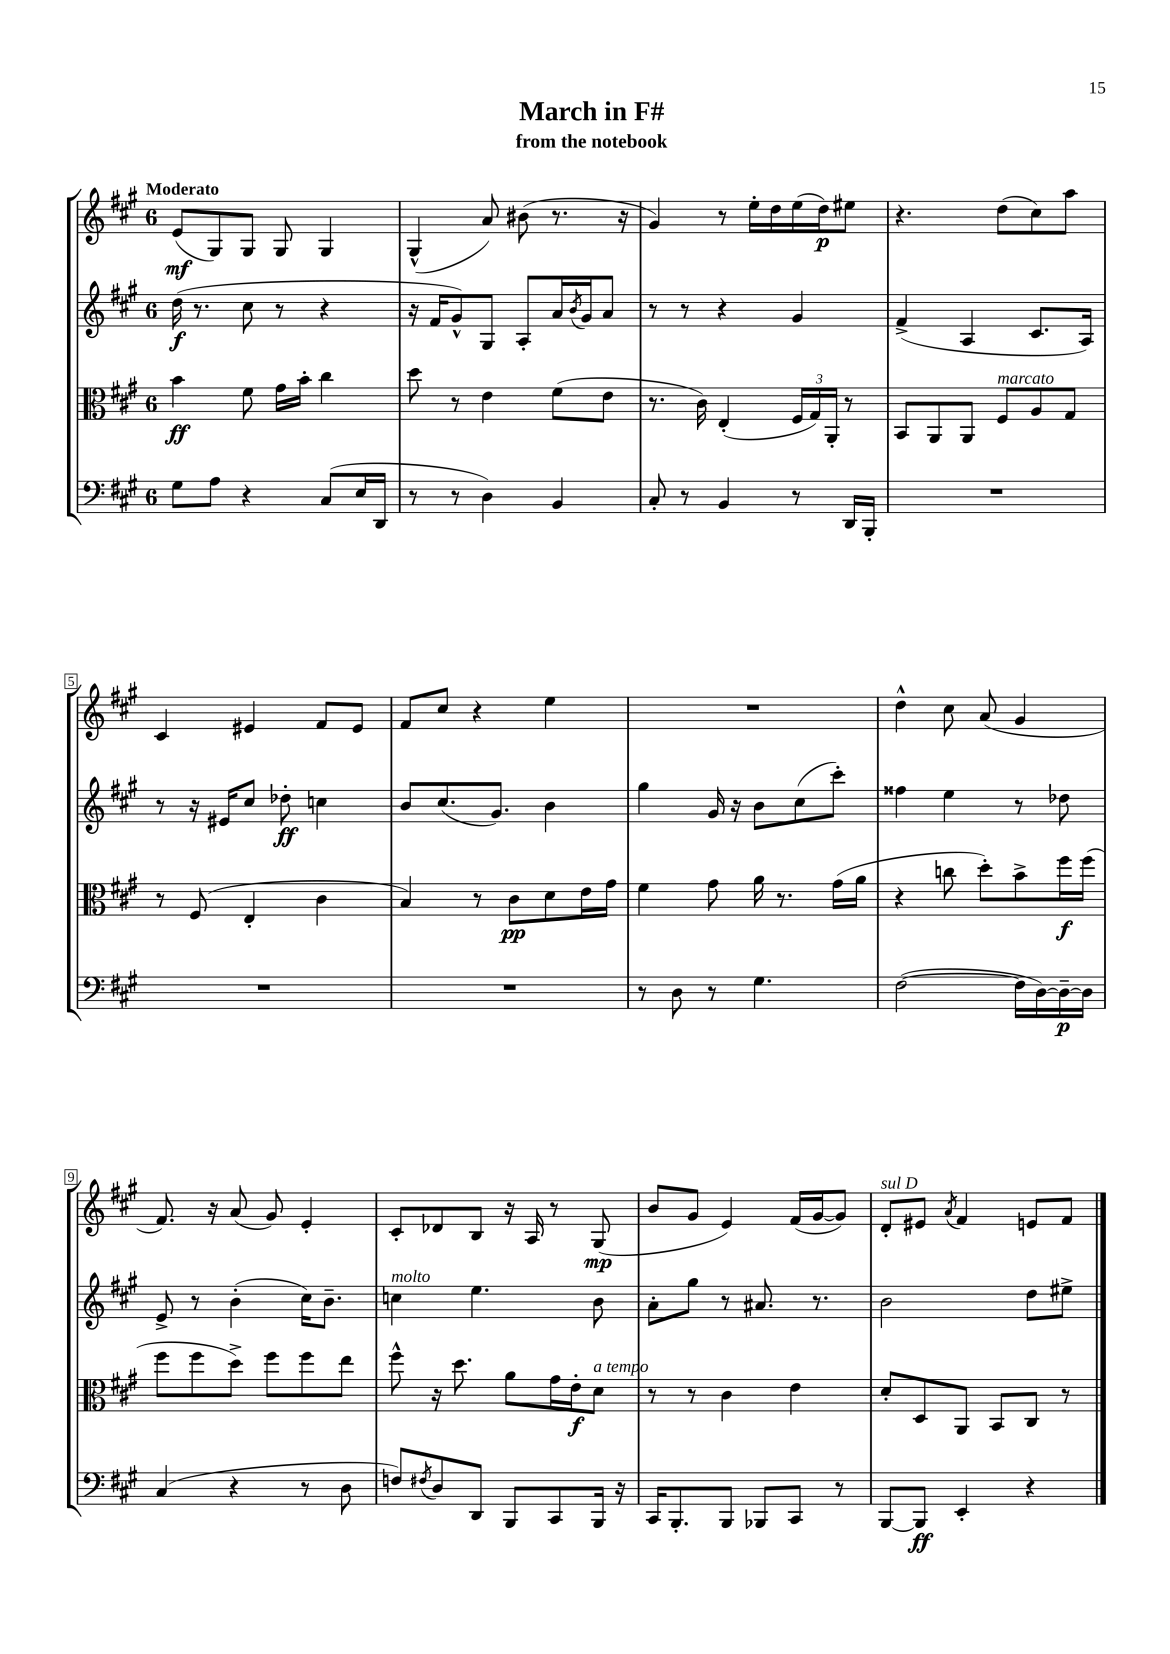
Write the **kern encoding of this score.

**kern	**dynam	**kern	**dynam	**kern	**dynam	**kern	**dynam
*part4	*part4	*part3	*part3	*part2	*part2	*part1	*part1
*staff4	*staff4	*staff3	*staff3	*staff2	*staff2	*staff1	*staff1
*clefF4	*	*clefC3	*	*clefG2	*	*clefG2	*
*k[f#c#g#]	*	*k[f#c#g#]	*	*k[f#c#g#]	*	*k[f#c#g#]	*
*M6/8	*	*M6/8	*	*M6/8	*	*M6/8	*
=1	=1	=1	=1	=1	=1	=1	=1
!	!	!	!	!	!	!LO:TX:a:B:t=Moderato	!
8G#\L	.	4b\	ff	(16dd\	f	(8e/L	mf
.	.	.	.	8.r	.	.	.
8A\J	.	.	.	.	.	8G#/)	.
4r	.	8f#\	.	8cc#\	.	8G#/J	.
.	.	16g#\LL	.	8r	.	8G#/	.
.	.	16b'\JJ	.	.	.	.	.
(8C#/L	.	4cc#\	.	4r	.	4G#/	.
16E/L	.	.	.	.	.	.	.
16DD/JJ	.	.	.	.	.	.	.
=2	=2	=2	=2	=2	=2	=2	=2
8r	.	8dd\	.	16r	.	(4G#^^/	.
.	.	.	.	16f#/KL	.	.	.
8r	.	8r	.	8g#^^/)	.	.	.
4D\)	.	4e\	.	8G#/J	.	8a/)	.
.	.	.	.	8A'/L	.	(8b#X\	.
4BB/	.	(8f#\L	.	16a/L	.	8.r	.
.	.	.	.	8qb/	.	.	.
.	.	.	.	16g#/J	.	.	.
.	.	8e\J	.	8a/J	.	.	.
.	.	.	.	.	.	16r	.
=3	=3	=3	=3	=3	=3	=3	=3
8C#'/	.	8.r	.	8r	.	4g#/)	.
8r	.	.	.	8r	.	.	.
.	.	16c#\)	.	.	.	.	.
4BB/	.	(4E'/	.	4r	.	8r	.
.	.	.	.	.	.	16ee'\LL	.
.	.	.	.	.	.	16dd\	.
8r	.	24F#/LL	.	4g#/	.	(16ee\	.
.	.	24G#/)	.	.	.	.	.
.	.	.	.	.	.	16dd\J)	p
.	.	24AA'/JJ	.	.	.	.	.
16DD/LL	.	8r	.	.	.	8ee#X\J	.
16BBB'/JJ	.	.	.	.	.	.	.
=4	=4	=4	=4	=4	=4	=4	=4
2.r	.	8BB/L	.	(4f#^/	.	4.r	.
.	.	8AA/	.	.	.	.	.
.	.	8AA/J	.	4A/	.	.	.
!	!	!LO:TX:a:i:t=marcato	!	!	!	!	!
.	.	8F#/L	.	.	.	(8dd\L	.
.	.	8A/	.	8.c#/L	.	8cc#\)	.
.	.	8G#/J	.	.	.	8aa\J	.
.	.	.	.	16A/Jk)	.	.	.
!!LO:LB:g=z
=5	=5	=5	=5	=5	=5	=5	=5
2.r	.	8r	.	8r	.	4c#/	.
.	.	(8F#/	.	16r	.	.	.
.	.	.	.	16e#X/KL	.	.	.
.	.	4E'/	.	8cc#/J	.	4e#X/	.
.	.	.	.	8dd-X'\	ff	.	.
.	.	4c#\	.	4ccn\	.	8f#/L	.
.	.	.	.	.	.	8e#/J	.
=6	=6	=6	=6	=6	=6	=6	=6
2.r	.	4B/)	.	8b/L	.	8f#/L	.
.	.	.	.	(8.cc#/	.	8cc#/J	.
.	.	8r	.	.	.	4r	.
.	.	.	.	8.g#/J)	.	.	.
.	.	8c#\L	pp	.	.	.	.
.	.	8d\	.	4b\	.	4ee\	.
.	.	16e\L	.	.	.	.	.
.	.	16g#\JJ	.	.	.	.	.
=7	=7	=7	=7	=7	=7	=7	=7
8r	.	4f#\	.	4gg#\	.	2.r	.
8D\	.	.	.	.	.	.	.
8r	.	8g#\	.	16g#/	.	.	.
.	.	.	.	16r	.	.	.
4.G#\	.	16a\	.	8b\L	.	.	.
.	.	8.r	.	.	.	.	.
.	.	.	.	(8cc#\	.	.	.
.	.	(16g#\LL	.	8ccc#'\J)	.	.	.
.	.	16a\JJ	.	.	.	.	.
=8	=8	=8	=8	=8	=8	=8	=8
([2F#\	.	4r	.	4ff##X\	.	4dd^^\	.
.	.	8ccn\	.	4ee\	.	8cc#\	.
.	.	8dd'\L)	.	.	.	(8a/	.
16F#\LL]	.	8b^\	.	8r	.	4g#/	.
[16D\)	.	.	.	.	.	.	.
16D~\_	p	16ff#\L	f	8dd-X\	.	.	.
16D\JJ]	.	(16ff#\JJ	.	.	.	.	.
!!LO:LB:g=z
=9	=9	=9	=9	=9	=9	=9	=9
(4C#/	.	8ff#\L	.	8e^/	.	8.f#/)	.
.	.	8ff#\	.	8r	.	.	.
.	.	.	.	.	.	16r	.
4r	.	8dd^\J)	.	(4b'\	.	(8a/	.
.	.	8ff#\L	.	.	.	8g#/)	.
8r	.	8ff#\	.	16cc#\KL)	.	4e'/	.
.	.	.	.	8.b~\J	.	.	.
8D\	.	8ee\J	.	.	.	.	.
=10	=10	=10	=10	=10	=10	=10	=10
!	!	!	!	!LO:TX:a:i:t=molto	!	!	!
8Fn/L)	.	8ff#^^\	.	4ccn\	.	8c#'/L	.
8qF#X/	.	.	.	.	.	.	.
8D/	.	16r	.	.	.	8d-X/	.
.	.	8.dd\	.	.	.	.	.
8DD/J	.	.	.	4.ee\	.	8B/J	.
8BBB/L	.	8a\L	.	.	.	16r	.
.	.	.	.	.	.	16A/	.
8CC#/	.	16g#\L	.	.	.	8r	.
.	.	16e'\J	f	.	.	.	.
!	!	!LO:TX:a:i:t=a tempo	!	!	!	!	!
16BBB/Jk	.	8d\J	.	8b\	.	(8G#/	mp
16r	.	.	.	.	.	.	.
=11	=11	=11	=11	=11	=11	=11	=11
16CC#/KL	.	8r	.	8a'\L	.	8b/L	.
8.BBB'/	.	.	.	.	.	.	.
.	.	8r	.	8gg#\J	.	8g#/J	.
8BBB/J	.	4c#\	.	8r	.	4e/)	.
8BBB-X/L	.	.	.	8.a#X/	.	.	.
8CC#/J	.	4e\	.	.	.	(16f#/LL	.
.	.	.	.	8.r	.	[16g#/J	.
8r	.	.	.	.	.	8g#/J])	.
=12	=12	=12	=12	=12	=12	=12	=12
!	!	!	!	!	!	!LO:TX:a:i:t=sul D	!
[8BBB/L	.	8d'/L	.	2b\	.	8d'/L	.
8BBB/J]	ff	8D/	.	.	.	8e#X/J	.
.	.	.	.	.	.	8qa/	.
4EE'/	.	8AA/J	.	.	.	4f#/	.
.	.	8BB/L	.	.	.	.	.
4r	.	8C#/J	.	8dd\L	.	8en/L	.
.	.	8r	.	8ee#X^\J	.	8f#/J	.
==	==	==	==	==	==	==	==
*-	*-	*-	*-	*-	*-	*-	*-
